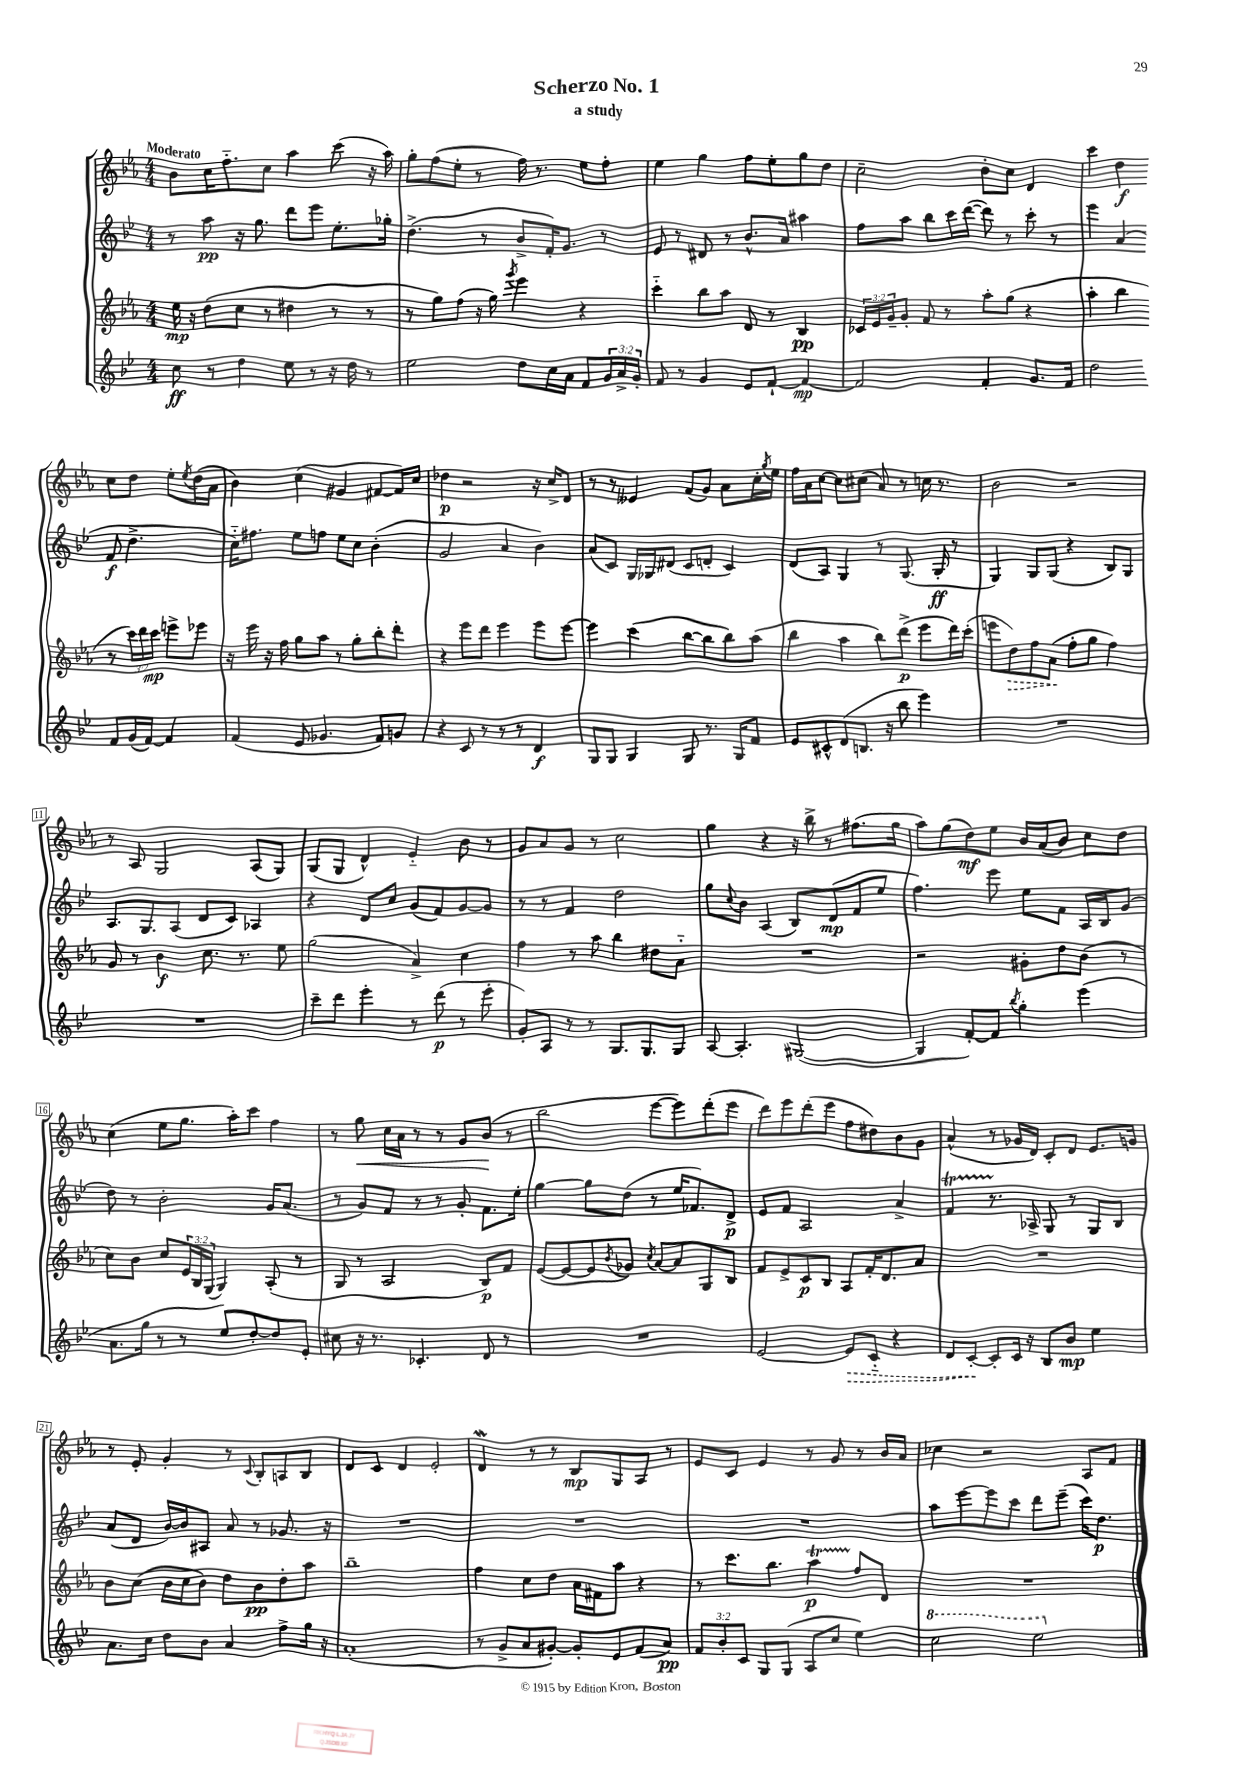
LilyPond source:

\header { title = "Scherzo No. 1" subtitle = "a study" }
<<
\new StaffGroup <<
\new Staff = "s0" {
    \clef treble \key ees \major \numericTimeSignature \time 4/4 \tempo "Moderato"
    bes'8 c''16 f''8.-_ c''8 aes''4 c'''8( r16 aes''16) |
    g''8-. f''8( ees''8-. r8 f''16) r8. ees''8 f''8-. |
    ees''4 g''4 f''8 ees''8-. g''8 d''8 |
    c''2-- bes'8-. c''8 d'4 |
    c'''4 d''4\f c''8 d''8 ees''8-. \acciaccatura { ees''8 } d''16( aes'16 |
    bes'4) c''4( gis'4 fis'8~ fis'16) c''16 |
    des''4\p r2 r16 c''16-> d'8 |
    r8 r8 eeses'4 f'8( g'8) aes'8 c''16-. \acciaccatura { g''8 } ees''16 |
    f''16 aes'16 c''8~ c''8 cis''8( aes'8) r8 c''16 r8. |
    bes'2 r2 |
    r8 aes8 g2 aes8( g8) |
    g8( g8 d'4-^) ees'4-_ bes'8 r8 |
    g'8 aes'8 g'8 r8 c''2 |
    g''4 r4 r16 bes''16-> r8 fis''8.( g''16 |
    aes''8) g''8( d''8\mf) ees''8 bes'16 aes'16( bes'8) c''8 d''8 |
    c''4( ees''8 g''8. aes''16-.) c'''8 f''4 |
    r8 g''8\< c''16 aes'16 r8 r8 g'8 bes'8\!( r8 |
    bes''2 ees'''8~ ees'''8) d'''8-.( ees'''8 |
    d'''8) ees'''8 d'''8-.( ees'''8 f''8 dis''8) bes'8 g'8 |
    aes'4-^( r8 ges'16 d'16) c'8-. d'8 ees'8. g'16 |
    r8 ees'8-. g'4-. r8 \appoggiatura { c'8 } bes8-. a8 bes8 |
    d'8 c'8 d'4 ees'2-. |
    d'4\mordent r8 r8 bes8\mp g8 aes8 r8 |
    ees'8 c'8 ees'4 r8 g'8 r8 bes'16 aes'16 |
    ces''4 r2 aes8 f'8 \bar "|." |
}
\new Staff = "s1" {
    \clef treble \key bes \major \numericTimeSignature \time 4/4
    r8 a''8\pp r16 g''8. d'''8 ees'''8 ees''8.-. ges''16-. |
    d''4.->( r8 bes'8-> f'16-.) g'8. r8 |
    ees'8 r8 dis'8 r8 bes'8.-^ a'16 ais''4 |
    f''8 a''8 bes''8 c'''16 d'''16~( d'''8) r8 c'''8-. r8 |
    ees'''4 a'4( f'8\f d''4.-> |
    c''16-_) fis''8. ees''8 f''8 ees''8 c''8 bes'4-.( |
    g'2 a'4 bes'4) |
    a'8( c'8) g16 ges16 dis'8( c'8 d'8-. c'4) |
    d'8( a8) g4 r8 g8.( g16-.\ff r8 |
    g4) g8 g8( r4 bes8) g8 |
    a8. g8. a8( d'8 c'8) aes4 |
    r4 d'8 c''8 g'8( f'8) g'8~ g'8 |
    r8 r8 f'4 d''2 |
    g''8 \appoggiatura { c''8 } bes'8 a4( bes8) d'8\mp( f'8 ees''8 |
    f''4.) ees'''8 ees''8 f'8 a16 bes16 g'8( |
    d''8) r8 bes'2-. g'16 a'8.( |
    r8 g'8) f'8 r8 r8 g'8-. f'8. ees''16-. |
    g''4~ g''8 d''8( r8 ees''16 fes'8.) d'8->\p |
    ees'8 f'8 a2 a'4-> |
    f'4\startTrillSpan r8.\stopTrillSpan aes16-> g8 r8 g8 bes8 |
    a'8( d'8 bes'16~) bes'16 ais8 a'8 r8 ges'8. r16 |
    R1 |
    R1 |
    R1 |
    a''8 ees'''8~ ees'''8 c'''8 d'''8 ees'''8--( c'''16) d''8.\p \bar "|." |
}
\new Staff = "s2" {
    \clef treble \key ees \major \numericTimeSignature \time 4/4 \override Staff.TupletNumber.text = #tuplet-number::calc-fraction-text
    ees''16\mp r16 d''8( c''8 r8 dis''4 r8 r8 |
    r8 g''8) f''8( r16 g''16) \acciaccatura { g'''8 } ees'''4 r4 |
    c'''4-_ bes''8 aes''8 d'8 r8 bes4\pp |
    \tuplet 3/2 { ces'16 ees'16 g'16-- } g'8-. f'8 r8 aes''8-. g''8( r4 |
    aes''4-. bes''4 r8 \tuplet 3/2 { c'''16) d'''16 c'''16\mp } e'''8-> ees'''8 |
    r16 ees'''16 r16 f''16 g''8 aes''8 r8 g''8-. bes''8-. d'''8-. |
    r4 ees'''8 d'''8 ees'''4 ees'''8 ees'''8~ |
    ees'''4 c'''4( bes''8~ bes''8 bes''8) aes''8( |
    bes''4 aes''4 bes''8) d'''8->\p( ees'''8 d'''16) c'''16-.( |
    e'''8 \once \override Hairpin.style = #'dashed-line d''8\>) f''8 aes'8\!( f''8-. g''8 f''4) |
    g'8 r8 bes'4\f c''8. r8. ees''8 |
    g''2( aes'4->) c''4 |
    f''4 r8 aes''8 bes''4 dis''8 aes'8-_ |
    R1 |
    r2 gis'8-. d''8 bes'8( r8 |
    c''8) bes'8 c''8 \tuplet 3/2 { ees'16 bes16 g16( } g4) aes8-.( r8 |
    g8 r8 aes2 bes8\p) f'8 |
    ees'8~( ees'8~ ees'8 \acciaccatura { bes'8 } ges'8) \acciaccatura { c''8 } aes'8~ aes'8 g8 bes8 |
    f'8 ees'8-> c'8\p bes8 aes8 f'16-. d'8. aes'8 |
    R1 |
    bes'8 c''8( bes'16 c''16 bes'8) d''8 bes'8\pp d''8-. aes''8 |
    bes''1-- |
    f''4 c''8 d''8 aes'16 fis'16 aes''8 r4 |
    r8 c'''8. bes''8. aes''4\startTrillSpan\p f''8\stopTrillSpan d'8 |
    R1 \bar "|." |
}
\new Staff = "s3" {
    \clef treble \key bes \major \numericTimeSignature \time 4/4 \override Staff.TupletNumber.text = #tuplet-number::calc-fraction-text
    c''8\ff r8 d''4 ees''8 r8 r16 d''16 r8 |
    ees''2 d''8 c''16 a'16 f'8 \tuplet 3/2 { g'16 a'16-> g'16-. } |
    f'8 r8 g'4 ees'8 f'8~-! f'4~\mp |
    f'2 f'4-. g'8. f'16 |
    d''2 f'8 g'16( f'16~) f'4 |
    f'4( ees'8 ges'4. f'8) g'8 |
    r4 c'8 r8 r8 r8 d'4\f |
    g8 g8 g4 g8 r8. g16 f'8 |
    ees'8 cis'8-^ d'8( b8. r16 bes''8 ees'''4) |
    R1 |
    R1 |
    c'''8-- d'''8 ees'''4-. r8 d'''8\p( r8 ees'''8-. |
    g'8-.) a8 r8 r8 g8. g8. g8 |
    a8~ a4.-. gis2~( |
    gis4 f'8~-.) f'8 \acciaccatura { bes''8 } g''4-. ees'''4( |
    a'8. g''16 r8 r8 ees''8) d''8~-. d''8 ees'8-. |
    cis''8 r16 r8. ces'4.-. d'8 r8 |
    R1 |
    ees'2~ \once \override Hairpin.style = #'dashed-line ees'8\> c'8-_ r4 |
    d'8 c'8~-.\! c'8-. c'16 r16 bes8 bes'8\mp ees''4 |
    a'8. c''16 d''8 bes'8 a'4 f''8-> g''16 r16 |
    a'1-.( |
    r8 g'8-> a'8 gis'8~-.) gis'8-. ees'8 f'8( a'8\pp) |
    \tuplet 3/2 { f'8 bes'8-. c'8 } g8 g8( a8 c''8 ees''4) |
    \ottava #1 c'''2 ees'''2 \ottava #0 \bar "|." |
}
>>
>>
\layout { \context { \Score \override BarNumber.stencil = #(make-stencil-boxer 0.1 0.3 ly:text-interface::print) } }
